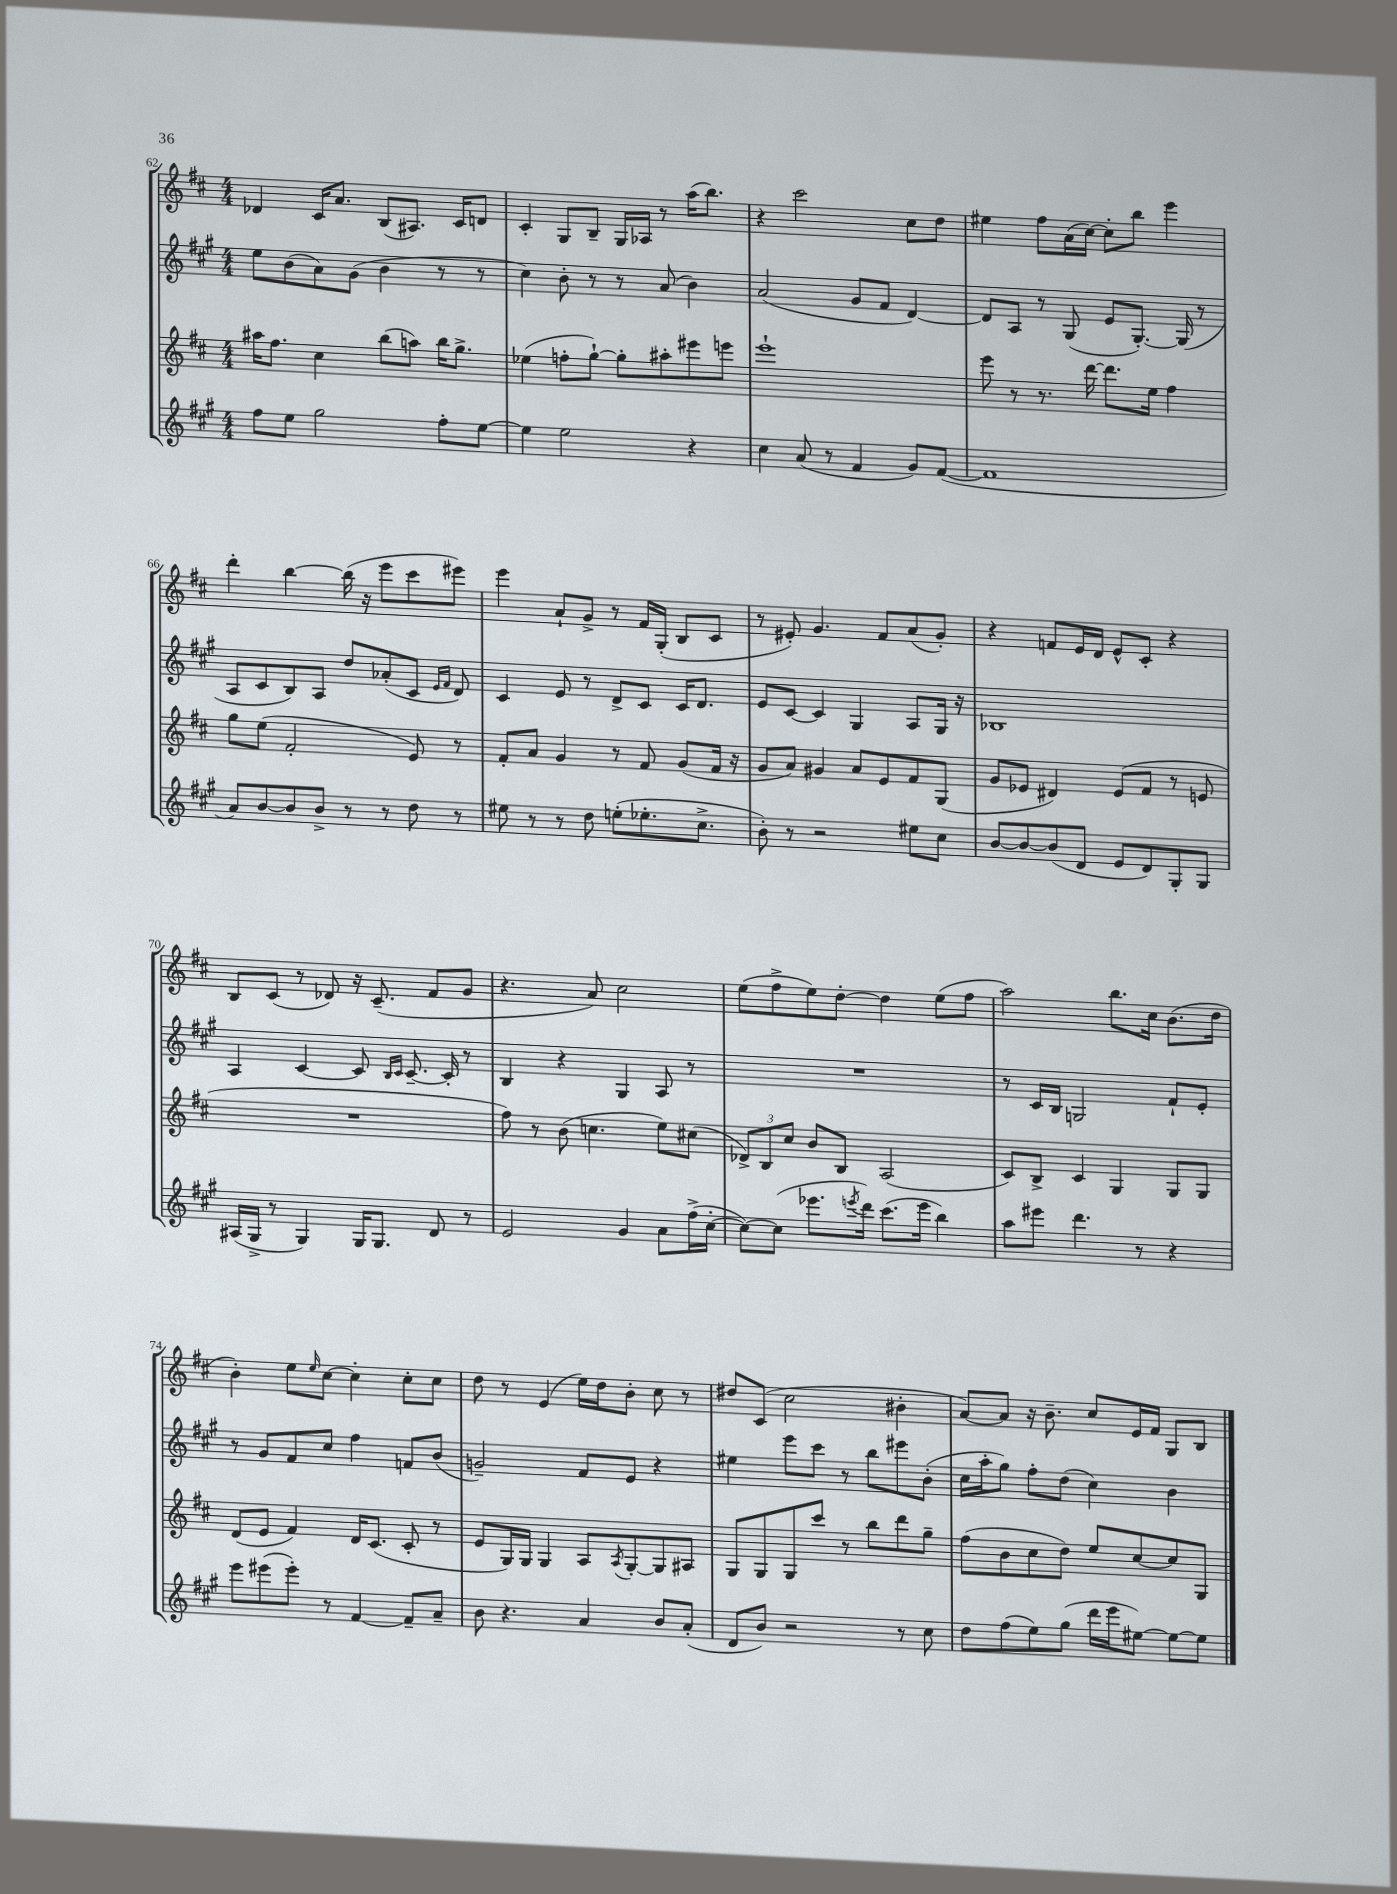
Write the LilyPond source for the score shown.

<<
\new StaffGroup <<
\new Staff = "s0" {
    \clef treble \key d \major \numericTimeSignature \time 4/4
    des'4 cis'16 a'8. b8( ais8.) cis'16 d'8 |
    cis'4-. g8 b8-- g16 aes16 r8 a''16( b''8.) |
    r4 cis'''2 cis''8 d''8 |
    eis''4 fis''8 a'16( cis''16~) cis''8-. b''8 e'''4 |
    d'''4-. b''4~ b''16( r16 e'''8 cis'''8 eis'''8) |
    e'''4 a'8-! g'8-> r8 fis'16 g16-.( b8 cis'8 |
    r8 eis'8-.) g'4. fis'8 a'8( g'8-.) |
    r4 f'8 e'16 d'16 e'8-^ cis'8-. r4 |
    b8 cis'8( r8 des'8) r16 cis'8.--( fis'8 g'8 |
    r4. a'8) cis''2 |
    e''8( fis''8-> e''8) d''8~-. d''4 e''8( fis''8 |
    a''2) b''8. cis''16 b'8.( d''16 |
    b'4-.) e''8 \grace { e''16 } cis''8~ cis''4-. cis''8-. cis''8 |
    d''8 r8 e'4( e''16) d''16 b'8-. cis''8 r8 |
    dis''8 cis'8( cis''2 bis'4-. |
    a'8~) a'8 r16 b'8.-- cis''8 e'16 fis'16 g8 b8 \bar "|." |
}
\new Staff = "s1" {
    \clef treble \key a \major \numericTimeSignature \time 4/4
    e''8 b'8( a'8) gis'8( b'4 r8 r8 |
    cis''4) b'8-. r8 r8 a'8( b'4) |
    a'2( gis'8 fis'8 d'4~) |
    d'8 a8 r8 gis8( e'8 gis8.~-.) gis16( r8 |
    a8 cis'8 b8) a8 d''8 aes'8-.( cis'8 \grace { e'16 fis'16 } d'8) |
    cis'4 e'8 r8 d'8-> cis'8 cis'16 d'8. |
    e'8 cis'8~ cis'4 gis4 a8 gis16 r16 |
    bes1 |
    a4 cis'4~ cis'8 \grace { b16 cis'16 } cis'8.~-- cis'16-. r8 |
    b4 r4 gis4 a8 r8 |
    R1 |
    r8 cis'16 b16 g2 fis'8-! e'8-. |
    r8 gis'8 fis'8 cis''8 fis''4 f'8 b'8( |
    g'2--) fis'8 e'8 r4 |
    eis''4 e'''8 cis'''8 r8 b''8 eis'''8 b'8-.( |
    cis''16 a''16-. gis''8) fis''8-. d''8( cis''4) b'4 \bar "|." |
}
\new Staff = "s2" {
    \clef treble \key d \major \numericTimeSignature \time 4/4
    ais''16 fis''8. cis''4 b''8( a''8) b''16 g''8.-> |
    ees''4( f''8-. g''8~-!) g''8-. ais''8-. eis'''8 e'''8 |
    e'''1-! |
    e'''8 r8 r8. d'''16~ d'''8. e''16 fis''4 |
    g''8 e''8( fis'2-. e'8) r8 |
    fis'8-. a'8 g'4 r8 fis'8 g'8( fis'16 r16 |
    g'8 a'8) gis'4 a'8 e'8 fis'8 g8( |
    g'8 ees'8 dis'4) ees'8( fis'8 r8 e'8 |
    R1 |
    fis''8) r8 b'8( c''4. e''8) cis''8( |
    \tuplet 3/2 { des'8->) b8 cis''8 } b'8 b8 a2( |
    cis'8) b8-> cis'4 g4 g8 g8 |
    d'8( e'8 fis'4) d'16 cis'8.( cis'8-. r8 |
    e'8 g16) g16 g4 a8 \acciaccatura { a8 } g8~-. g8 ais8 |
    g8 g8 g8 cis'''8 r8 b''8 d'''8 g''8-- |
    fis''8( b'8 cis''8 d''8) e''8 cis''8~ cis''8 g8 \bar "|." |
}
\new Staff = "s3" {
    \clef treble \key a \major \numericTimeSignature \time 4/4
    fis''8 e''8 gis''2 fis''8-. e''8~ |
    e''4 e''2 r4 |
    cis''4 a'8( r8 fis'4 gis'8) fis'8~( |
    fis'1 |
    a'8) b'8~ b'8 b'8-> r8 r8 d''8 r8 |
    eis''8 r8 r8 d''8 e''8-.( ees''8.-. cis''8.-> |
    b'8-.) r8 r2 eis''8 cis''8 |
    b'8~ b'8~ b'8( d'8 e'8 d'8) gis8-. gis8 |
    ais16( gis16-> r8 gis4) gis16 gis8. d'8 r8 |
    e'2 gis'4 a'8 fis''16->( cis''16~-. |
    cis''8~) cis''8( ees'''8. \acciaccatura { e'''8 } d'''16) cis'''8.( e'''16 b''4) |
    a''8 eis'''8 d'''4. r8 r4 |
    e'''8 eis'''8( eis'''8-.) r8 fis'4~ fis'8-- a'8-- |
    b'8 r4. a'4 b'8 a'8-.( |
    d'8 b'8) r2 r8 cis''8 |
    d''8 fis''8( e''8) gis''8( d'''16 e'''16 eis''8~) eis''8~ eis''8 \bar "|." |
}
>>
>>
\layout { \context { \Score currentBarNumber = #62 } }
